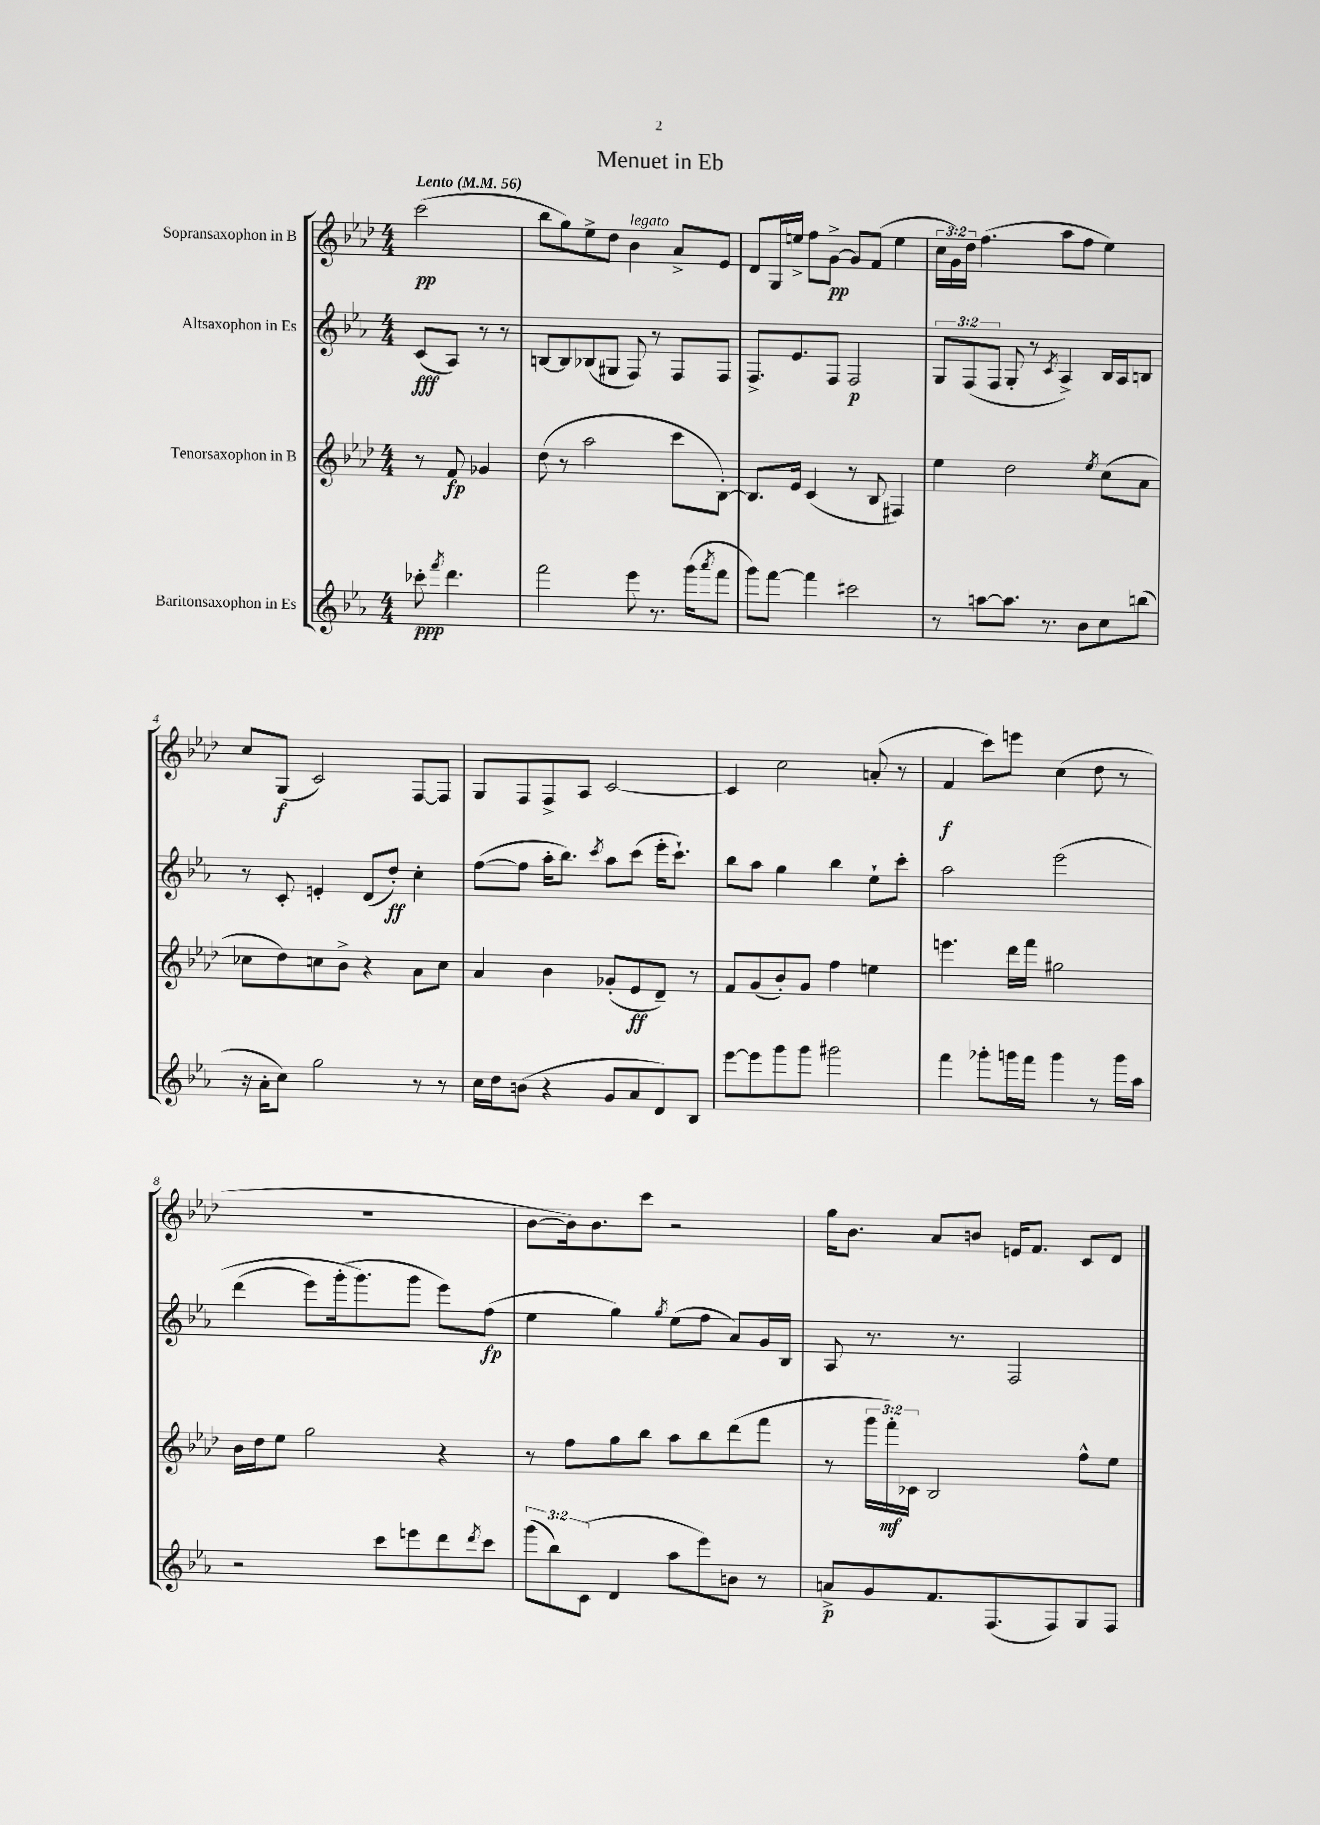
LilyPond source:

\header { title = "Menuet in Eb" }
<<
\new StaffGroup <<
\new Staff = "s0" \with { instrumentName = "Sopransaxophon in B" } {
    \clef treble \key aes \major \numericTimeSignature \time 4/4 \override Staff.TupletNumber.text = #tuplet-number::calc-fraction-text \partial 2 \tempo "Lento" 4 = 56
    c'''2\pp( |
    bes''8 g''8) ees''8-> des''8 bes'4^\markup { \italic "legato" } aes'8-> ees'8 |
    des'8 g16 e''16-> f''8 g'8~->\pp g'8 f'8( e''4 |
    \tuplet 3/2 { c''16 g'16) des''16 } f''4.( aes''8 f''8 ees''4) |
    c''8 g8\f( c'2) f8~ f8 |
    g8 f8 f8-> aes8 c'2~ |
    c'4 c''2 a'8-.( r8 |
    f'4\f c'''8) e'''8 c''4( des''8 r8 |
    R1 |
    bes'8~ bes'16) bes'8. c'''8 r2 |
    g''16 bes'8. aes'8 b'8 e'16 f'8. c'8 des'8 \bar "|." |
}
\new Staff = "s1" \with { instrumentName = "Altsaxophon in Es" } {
    \clef treble \key ees \major \numericTimeSignature \time 4/4 \override Staff.TupletNumber.text = #tuplet-number::calc-fraction-text \partial 2
    c'8\fff( aes8) r8 r8 |
    b8~ b8 bes8( gis8 f8) r8 f8 f8 |
    f8.-> ees'8. f8 f2\p |
    \tuplet 3/2 { g8 f8( f8 } g8-. r8 \acciaccatura { c'8 } aes4->) bes16 aes16 b8 |
    r8 c'8-. e'4-. d'8( d''8-.\ff) c''4-. |
    f''8~( f''8 aes''16-. bes''8.) \acciaccatura { c'''8 } aes''8 c'''8( ees'''16-. c'''8.-!) |
    bes''8 aes''8 g''4 bes''4 ees''8-! c'''8-. |
    aes''2 ees'''2\( |
    d'''4( ees'''8) g'''16-.( g'''8.\) g'''8 ees'''8) f''8\fp( |
    ees''4 g''4) \acciaccatura { g''8 } ees''8( f''8 aes'8) g'16 bes16 |
    aes8 r8. r8. f2 \bar "|." |
}
\new Staff = "s2" \with { instrumentName = "Tenorsaxophon in B" } {
    \clef treble \key aes \major \numericTimeSignature \time 4/4 \override Staff.TupletNumber.text = #tuplet-number::calc-fraction-text \partial 2
    r8 f'8\fp ges'4 |
    des''8( r8 aes''2 c'''8 bes8~-.) |
    bes8. ees'16 c'4( r8 bes8 fis4) |
    ees''4 des''2 \acciaccatura { ees''8 } c''8( aes'8 |
    ces''8 des''8) c''8 bes'8-> r4 aes'8 c''8 |
    aes'4 bes'4 ges'8-.( ees'8\ff des'8--) r8 |
    f'8 g'8( bes'8-.) g'8 f''4 e''4 |
    e'''4. des'''16 f'''16 gis''2 |
    bes'16 des''16 ees''8 g''2 r4 |
    r8 f''8 g''8 bes''8 aes''8 bes''8 des'''8( f'''8 |
    r8 \tuplet 3/2 { g'''16 f'''16-.\mf) ces'16 } bes2 f''8-^ ees''8 \bar "|." |
}
\new Staff = "s3" \with { instrumentName = "Baritonsaxophon in Es" } {
    \clef treble \key ees \major \numericTimeSignature \time 4/4 \override Staff.TupletNumber.text = #tuplet-number::calc-fraction-text \partial 2
    ces'''8-.\ppp \acciaccatura { f'''8 } d'''4. |
    f'''2 ees'''8 r8. g'''16( \acciaccatura { aes'''8 } f'''8 |
    g'''8) f'''8~ f'''4 cis'''2 |
    r8 a''8~ a''8. r8. bes'8 c''8 b''8( |
    r16 aes'16-. c''8) g''2 r8 r8 |
    c''16 d''16 b'8( r4 g'8 aes'8 d'8) bes8 |
    ees'''8~ ees'''8 g'''8 g'''8 gis'''2 |
    f'''4 ges'''8-. g'''16 f'''16 g'''4 r8 g'''16 aes''16 |
    r2 c'''8 e'''8 d'''8 \acciaccatura { d'''8 } c'''8 |
    \tuplet 3/2 { g'''8( bes''8) c'8( } d'4 aes''8 ees'''8) b'8 r8 |
    a'8->\p g'8 f'8. f8.( f8) g8 f8 \bar "|." |
}
>>
>>
